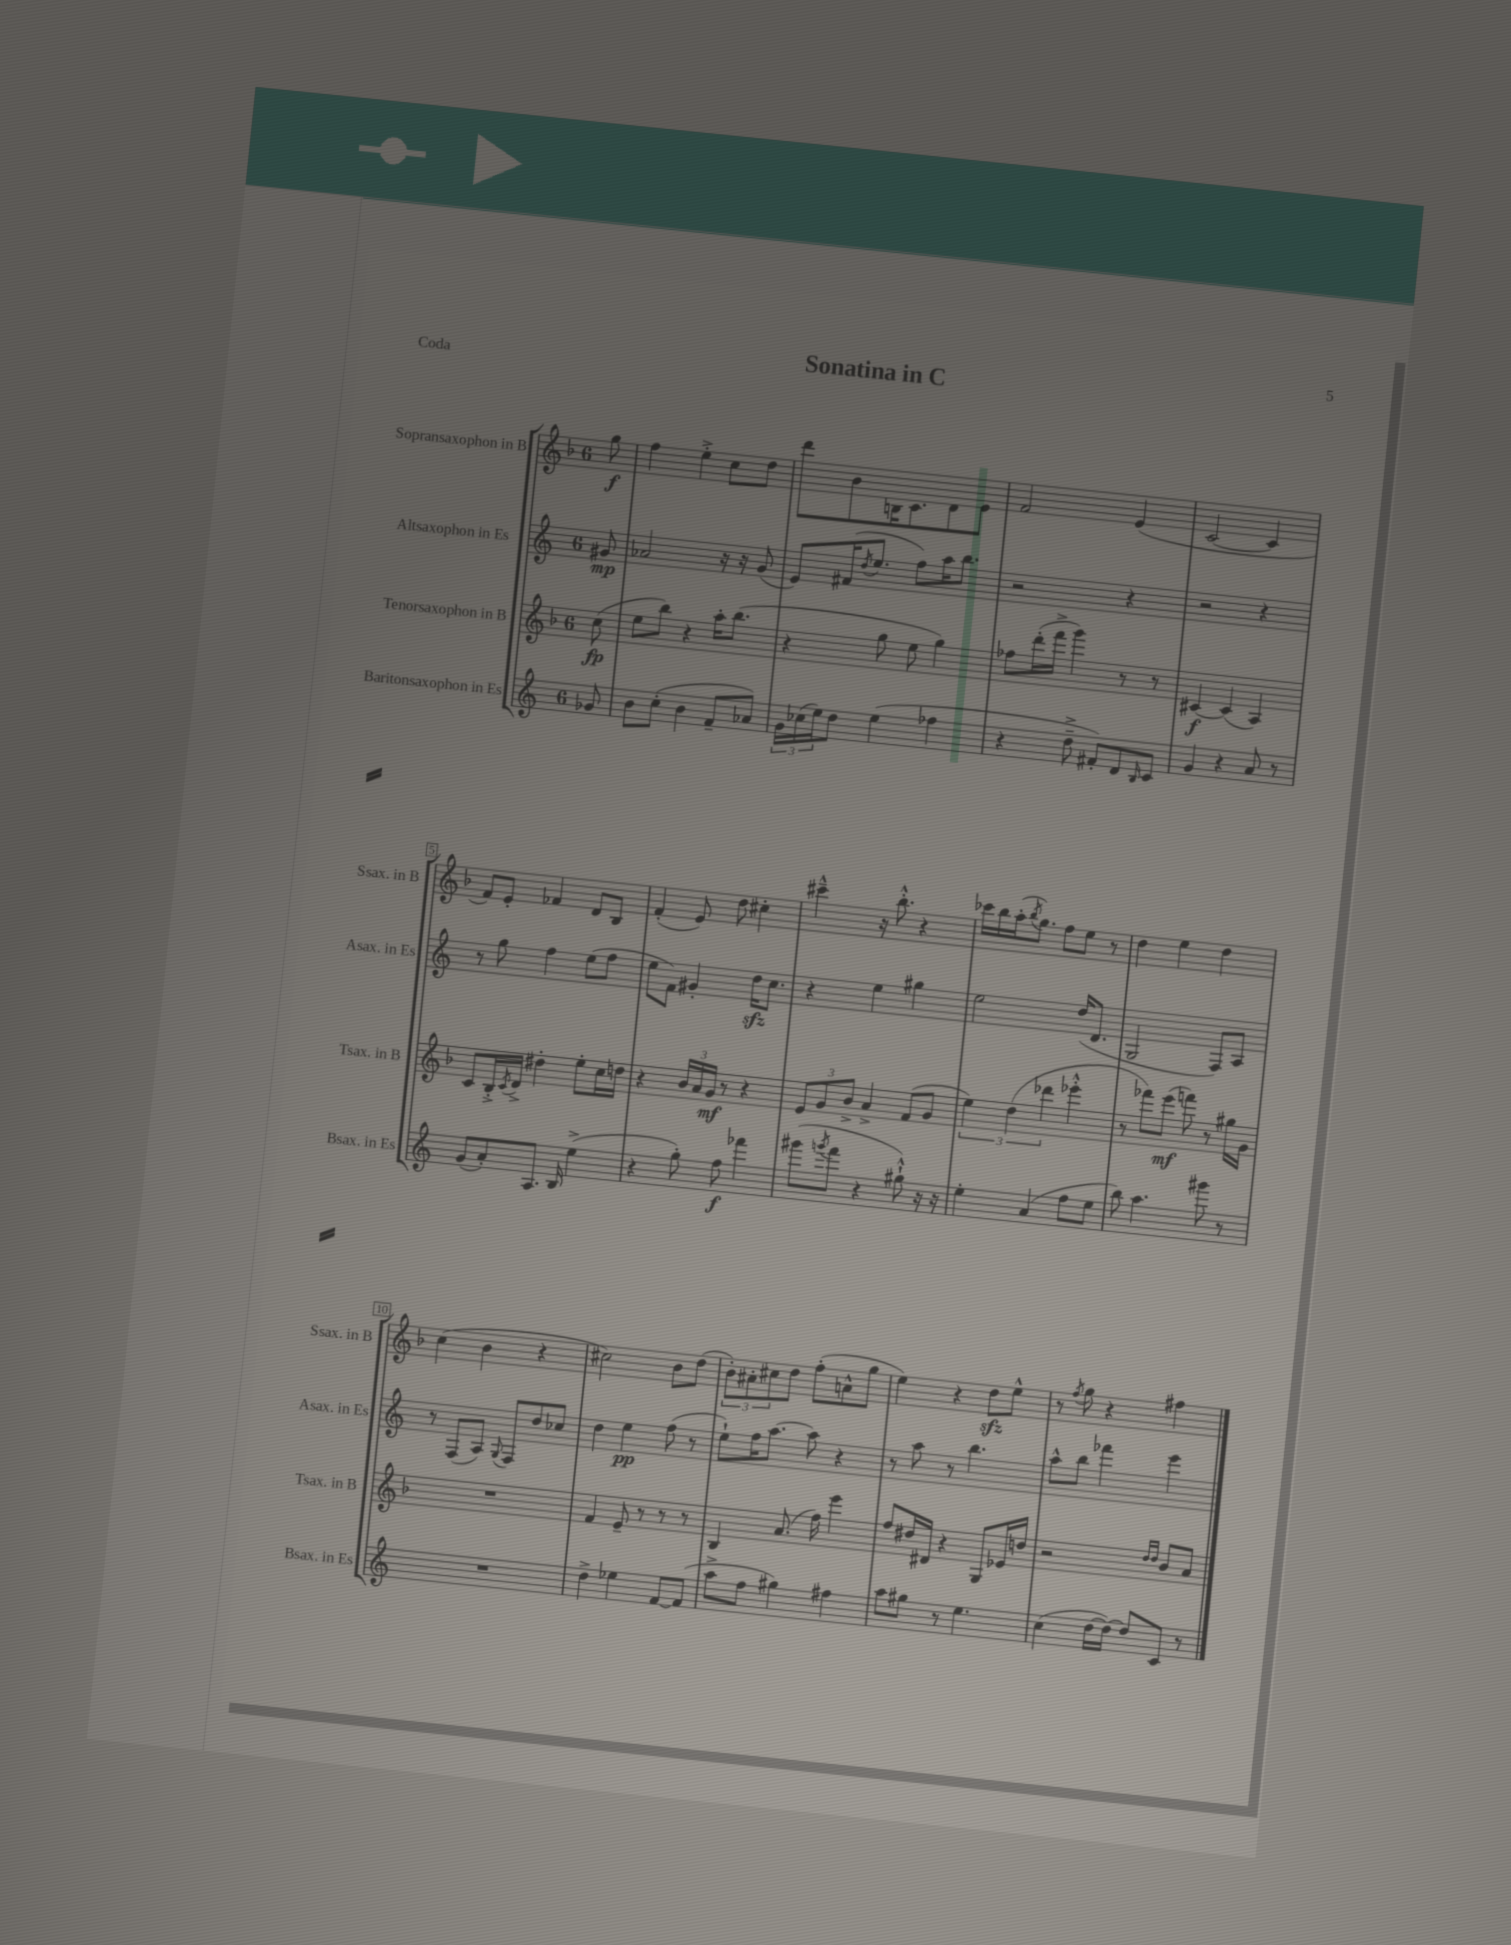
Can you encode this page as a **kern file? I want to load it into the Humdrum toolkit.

**kern	**kern	**kern	**kern
*staff4	*staff3	*staff2	*staff1
*clefG2	*clefG2	*clefG2	*clefG2
*k[]	*k[b-]	*k[]	*k[b-]
*M6/8	*M6/8	*M6/8	*M6/8
8g-	(8cc	8g#	8gg
=	=	=	=
8b	8ee	2a-	4ff
(8cc'	8bb-)	.	.
4b	4r	.	4ee'^
8f~	16aa'	16r	8cc
.	(8.bb-	16r	.
8a-)	.	(8g	8dd
=	=	=	=
24g	4r	8e)	8ddd
(24cc-	.	.	.
24ee)	.	.	.
8dd	.	(16f#	8b-
.	.	8qdd	.
.	.	8.ee	.
(4ee	8gg	.	16B
.	.	.	8.c
.	8ee	8ff)	.
4ff-	4gg)	16aa	8d
.	.	8.bb	.
.	.	.	8e
=	=	=	=
4r	8ff-	2r	2f
.	(16ddd'	.	.
.	16fff^	.	.
8dd~^	4ggg)	.	.
8f#')	.	.	.
8d	8r	4r	(4e
16qqB	.	.	.
8c	8r	.	.
=	=	=	=
4g	[4c#	2r	[2c
4r	(4c#]	.	.
8a	4A)	4r	4c]
8r	.	.	.
=	=	=	=
(8g	8c	8r	8f)
8a')	16B-'^	8gg	8e'
.	8qc	.	.
.	16d^	.	.
8.A	4dd#'	4ff	4f-
16B	.	.	.
(4ee^	8ee'	(8ee	8d
.	16cc	8ff	8B-
.	16dd	.	.
=	=	=	=
4r	4r	8ee	(4f'
.	.	8f)	.
8gg')	24b-	4g#'	8e)
.	24a	.	.
.	24g	.	.
8ff	8r	.	8dd
4fff-	4r	16dd	4cc#'
.	.	8.cc	.
=	=	=	=
(8ggg#	12e	4r	4ccc#~^^
.	12g	.	.
8qggg	.	.	.
8fff	.	.	.
.	12b-^	.	.
4r	4a^	4ee	16r
.	.	.	8.bb-'^^
8gg#`^^)	(8f	4gg#	4r
16r	8g	.	.
16r	.	.	.
=	=	=	=
4ee'	6ee)	2ee	16ccc-
.	.	.	16bb-
.	.	.	(16aa'
.	(6dd	.	.
.	.	.	8qbb-
.	.	.	8.gg)
(4a	.	.	.
.	6ddd-	.	.
.	.	.	8ff
8ff	4eee-'^^	(16dd	8ee
.	.	8.d	.
8ee	.	.	8r
=	=	=	=
8bb)	8r	2G	4dd
4.aa	8fff-)	.	.
.	(8eee	.	4ee
.	8fff)	.	.
8ggg#	8r	8F)	4dd
8r	16gg#	8A	.
.	16g	.	.
=	=	=	=
2.r	2.r	8r	(4cc
.	.	(8F	.
.	.	8A)	4b-
.	.	8qqG	.
.	.	8F	.
.	.	8dd	4r
.	.	8cc-	.
=	=	=	=
4dd^	4f	4dd	2cc#)
4ee-	8e~	4ee	.
.	8r	.	.
[8f	8r	(8ff	8b-
(8f]	8r	8r	(8dd
=	=	=	=
8aa^	4B-	8ee`)	12b-')
.	.	.	12a#'
8ff	.	16ff	.
.	.	.	12cc#
.	.	[8.aa	.
4gg#)	(8.a	.	8dd
.	.	8aa]	(8ff'
.	16ff)	.	.
4ff#	4eee	4r	8a^^
.	.	.	8gg
=	=	=	=
8aa	8ff	8r	4ee)
8gg#	16dd#	8aa	.
.	16d#	.	.
8r	4r	8r	4r
4.ee	.	4.bb	.
.	8G	.	8dd
.	16e-	.	8ee^^
.	16dd	.	.
=	=	=	=
(4cc	2r	8aa^^	8r
.	.	.	8qff
.	.	8bb	8gg
[16dd	.	4fff-	4r
16dd_)	.	.	.
8dd]	.	.	.
.	16qqdd	.	.
.	16qqdd	.	.
8c	8b-	4eee	4ff#
8r	8a	.	.
==	==	==	==
*-	*-	*-	*-
